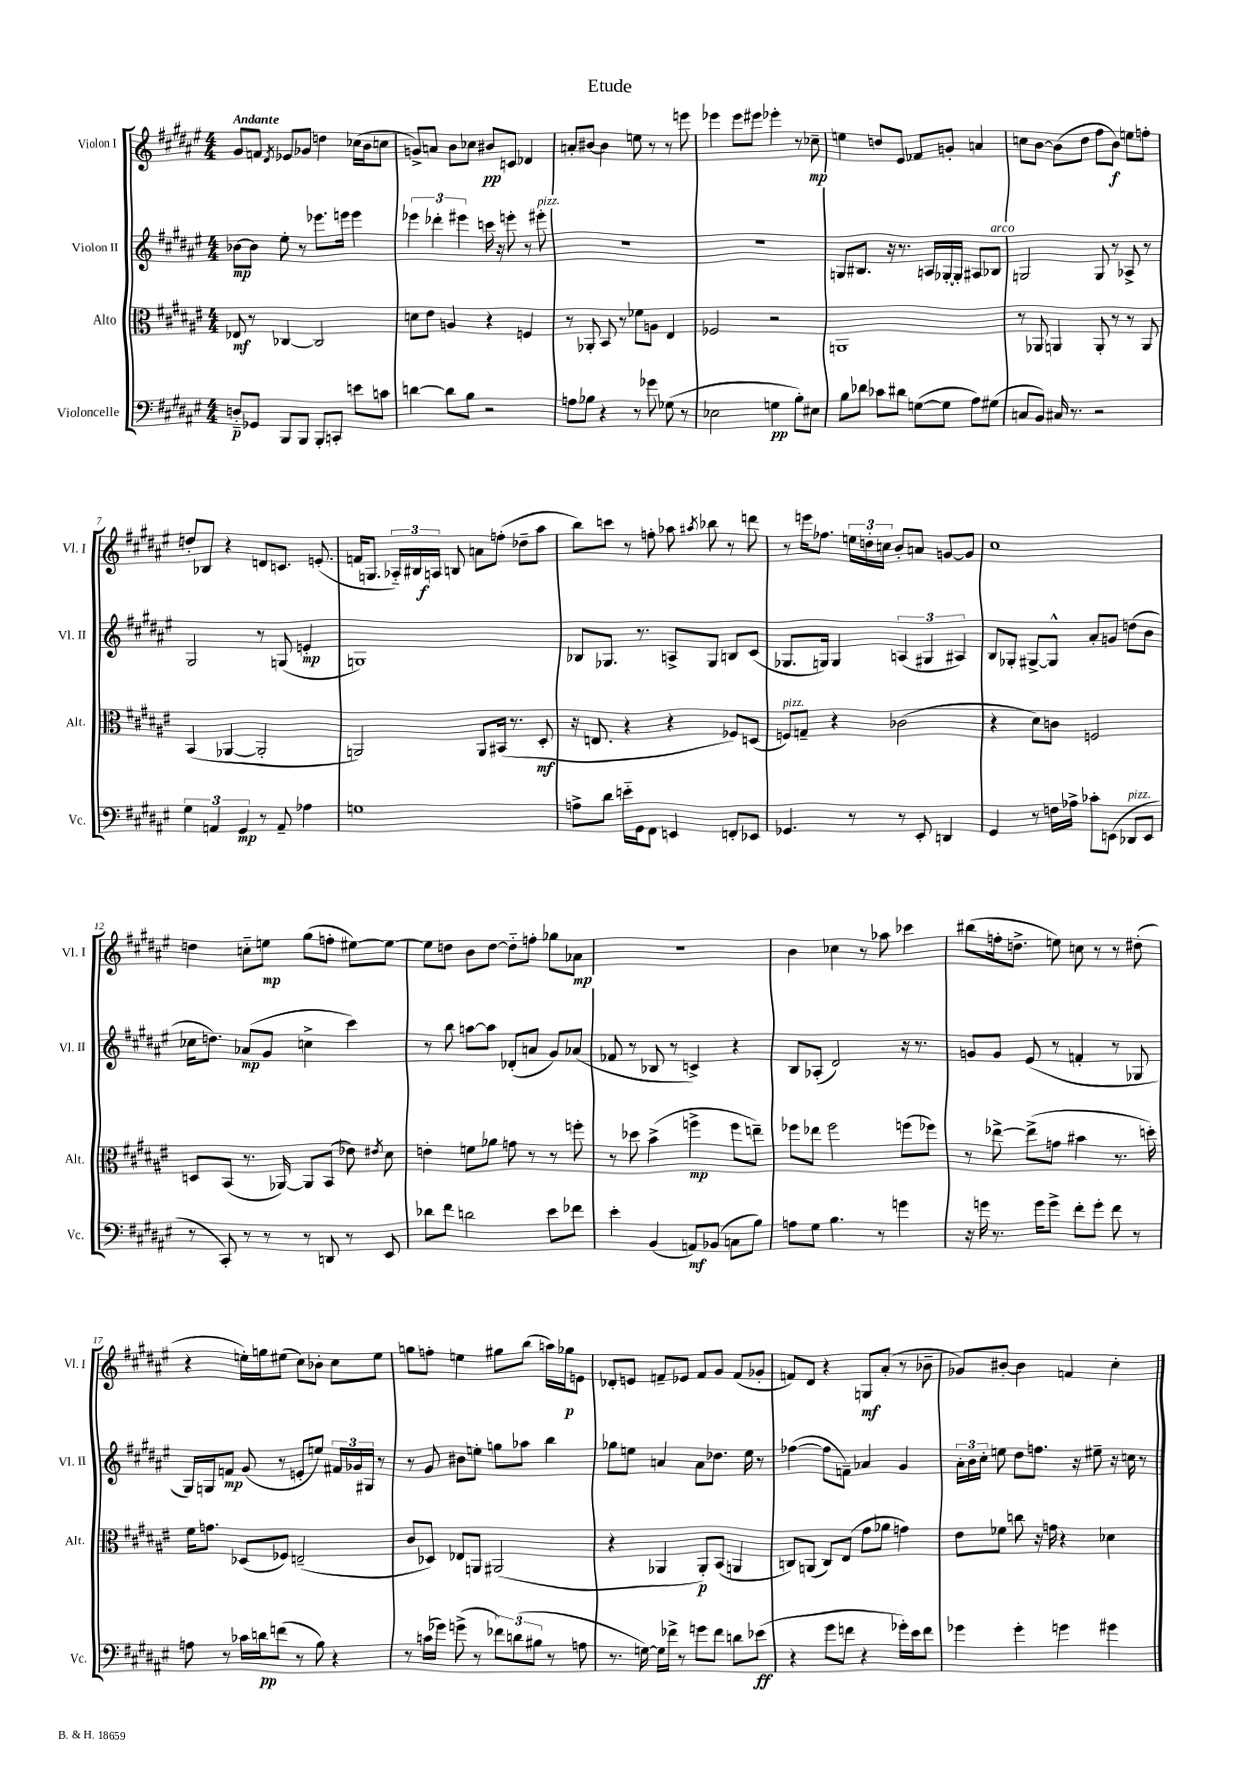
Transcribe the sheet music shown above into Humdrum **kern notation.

**kern	**kern	**kern	**kern
*staff4	*staff3	*staff2	*staff1
*clefF4	*clefC3	*clefG2	*clefG2
*k[f#c#g#d#a#e#]	*k[f#c#g#d#a#e#]	*k[f#c#g#d#a#e#]	*k[f#c#g#d#a#e#]
*M4/4	*M4/4	*M4/4	*M4/4
8D'~	8E-	[8b-	8g#
8GG-	8r	8b-]	8f
.	.	.	8qd#
8BBB	[4C-	8ee#'	8e-
8BBB	.	8r	8g-
8BBB'	2C-]	8.eee-	4dd
8CC'	.	.	.
.	.	16eee	.
8e	.	4eee	(16cc-
.	.	.	16b
8c	.	.	8cc
=	=	=	=
[4d	8d	6eee-	8g^)
.	8e#	.	8a
.	.	6ddd-'	.
8d]	4A	.	8b
.	.	6eee#	.
8B	.	.	8cc-
2r	4r	16ccc	8b#
.	.	16r	.
.	.	8eee'	8c
.	4F	8r	4d-
.	.	8eee#'	.
=	=	=	=
8A	8r	1r	8a'
8B-	8AA-'	.	[8b#
4r	8BB	.	4b#]
.	8r	.	.
8r	8f-	.	8ee
8g-	8A	.	8r
(8G-	4E#	.	8r
8r	.	.	8eee
=	=	=	=
2E-	2F-	1r	4eee-
.	.	.	8eee-
.	.	.	8eee#
4G	2r	.	4eee-'
8B')	.	.	8r
8E#	.	.	8cc-~
=	=	=	=
8B	1AA	8G	4ee
8d-	.	8.B#	.
8c-	.	.	8dd
.	.	16r	.
8d#	.	8.r	8e#
([8G	.	.	8f-
.	.	16A	.
8G]	.	[16G-'	8g'
.	.	16G-']	.
8A#)	.	8A#	4a
(8G#	.	8B-	.
=	=	=	=
8C	8r	2G	8cc
8BB)	8AA-	.	[8b
16C#	4AA	.	(8b]
8.r	.	.	.
.	.	.	8dd#
2r	8AA'	8G	8ff#
.	8r	8r	8b)
.	8r	8A-^	8ee
.	8AA	8r	8ff'
=	=	=	=
6G#	(4BB	2G#	8dd'
.	.	.	8B-
6AA	.	.	.
.	[4AA-	.	4r
6GG#	.	.	.
8r	2AA-']	8r	8d
8AA~	.	(8G	8.c
4A-	.	4e'	.
.	.	.	(8.e'
=	=	=	=
1G	2AA)	1G)	16f
.	.	.	8.G
.	.	.	24A-'~)
.	.	.	24B#
.	.	.	24A
.	.	.	8B
.	8AA	.	8a
.	(16BB#	.	(8ff'
.	8.r	.	.
.	.	.	8dd-~
.	8D#'	.	8aa#
=	=	=	=
8A^	16r	8B-	8bb)
.	8.E	.	.
8d#	.	8.G-	8ccc
16e'~	4r	.	8r
16GG#	.	8.r	.
8FF#	.	.	8ff'
4EE	4r	8A^	8aa-
.	.	.	8qaa#
.	.	8G-	8bb-
8FF'	8F-)	8B	8r
8EE-	(8D	(8c#	8ddd
=	=	=	=
4.GG-	8F)	8.G-	8r
.	8G~	.	16eee
.	.	16G)	8.ff-
.	4r	4G	.
8r	.	.	24ee
.	.	.	24dd'
.	.	.	24cc
8r	(2c-	(6A	8b'
8EE#'	.	.	8a
.	.	6G#	.
4DD	.	.	[8g
.	.	6A#)	.
.	.	.	8g]
=	=	=	=
4GG#	4r	8B	1cc#
.	.	8G-'	.
8r	8d#)	[8G#^	.
16F	8c	8G#^^]	.
16A-^	.	.	.
8c-'	2F	8a#'	.
(8EE	.	8g	.
8DD-	.	(8dd	.
8EE	.	8b	.
=	=	=	=
8r	8D	16cc-	4dd
.	.	8.dd)	.
8CC#')	(8BB	.	.
8r	8.r	(8a-	8cc'~
8r	.	8g#	8ee
.	[16AA-)	.	.
8r	8AA-]	4cc^	(8gg#
8DD	(8BB	.	8ff'
8r	8e-)	4ccc#)	[8ee#)
.	8qe#	.	.
8EE#	8d#	.	8ee#_
=	=	=	=
8d-	4e'	8r	8ee#]
8f#	.	8bb	8dd
2d	8f	[8aa	8b
.	8a-	8aa]	[8dd
.	8g	(8d-'	8dd'~]
.	8r	8a	8ff'
8e#	8r	8g#)	8gg-
8f-	8ff'	(8a-	8a-
=	=	=	=
4e#'	8r	8f-	1r
.	8dd-	8r	.
(4BB	(4b^	8B-	.
.	.	8r	.
8AA)	4ff^	4c^)	.
(8BB-	.	.	.
8C	8ff	4r	.
8B)	8ee~)	.	.
=	=	=	=
8A	8ff-	8B	4b
8G#	8ee-	(8A-'	.
4.B	2ff-	2d#)	4cc-
.	.	.	8r
8r	.	.	8aa-
4g	(8ff	16r	4ccc-
.	.	8.r	.
.	8ff-)	.	.
=	=	=	=
16r	8r	8g	(8bb#
16g	.	.	.
8.r	[8ee-^	8g	16ff'
.	.	.	8.dd^
.	(8ee-^]	(8e#	.
16g	.	.	.
8g^	8g	8r	8ee)
8f#'	4b#	4f'	8cc
8g'	.	.	8r
8f#	8.r	8r	8r
8r	.	8G-	(8dd#'
.	16dd')	.	.
=	=	=	=
8A	16f#	16G#)	4r
.	8.g	16G	.
8r	.	8f	.
16c-	(8D-	(8g#	16ee')
16d	.	.	16gg
(8f	8F-)	8r	(8ee#
8r	(2E~	8e'	8cc#)
8B)	.	8ee)	8b-'
4r	.	24f#	8cc#
.	.	24g-	.
.	.	24G#	.
.	.	8r	8ee#
=	=	=	=
8r	8c#	8r	8gg
(16c	8D-)	8g#	8ff'
16g-)	.	.	.
(8g^	8E-	8b#	4ee
8r	8AA	8ee'	.
12f-)	(2AA#	8gg	8gg#
(12d	.	.	.
.	.	8aa-	(8bb
12B#	.	.	.
8r	.	4bb	16aa)
.	.	.	16gg-
8A	.	.	8e
=	=	=	=
8.r	4r	8gg-	8d-'
.	.	8ee	8e
[16G)	.	.	.
16G]	4AA-	4a	8f~
16f-^	.	.	.
8r	.	.	8e-
8g	8AA-')	8a	8f
8f-	(8BB	8.dd-	8g#
8d	4AA	.	(8f
.	.	16ee	.
(8e-	.	8r	8g-'
=	=	=	=
4r	8C)	([4ff-	8f)
.	(8AA	.	8d#
8g#	8C)	8ff-]	4r
8f	(8E#	8f~)	.
4r	8g#	4a-	8G
.	8a-	.	(8a#'
16g-')	4g)	4g#	8r
16e#	.	.	.
8f	.	.	8b-~
=	=	=	=
4g-	8e#	24a#'	8g-)
.	.	24b	.
.	.	24cc#'	.
.	8f-	8ee	[8b#'
4g-'	8cc	8dd#	4b#]
.	16r	8.ff	.
.	16g	.	.
4g	4r	.	4f
.	.	16r	.
.	.	8ee#~	.
4g#	4d-	16r	4cc#'
.	.	16cc	.
.	.	8r	.
==	==	==	==
*-	*-	*-	*-
